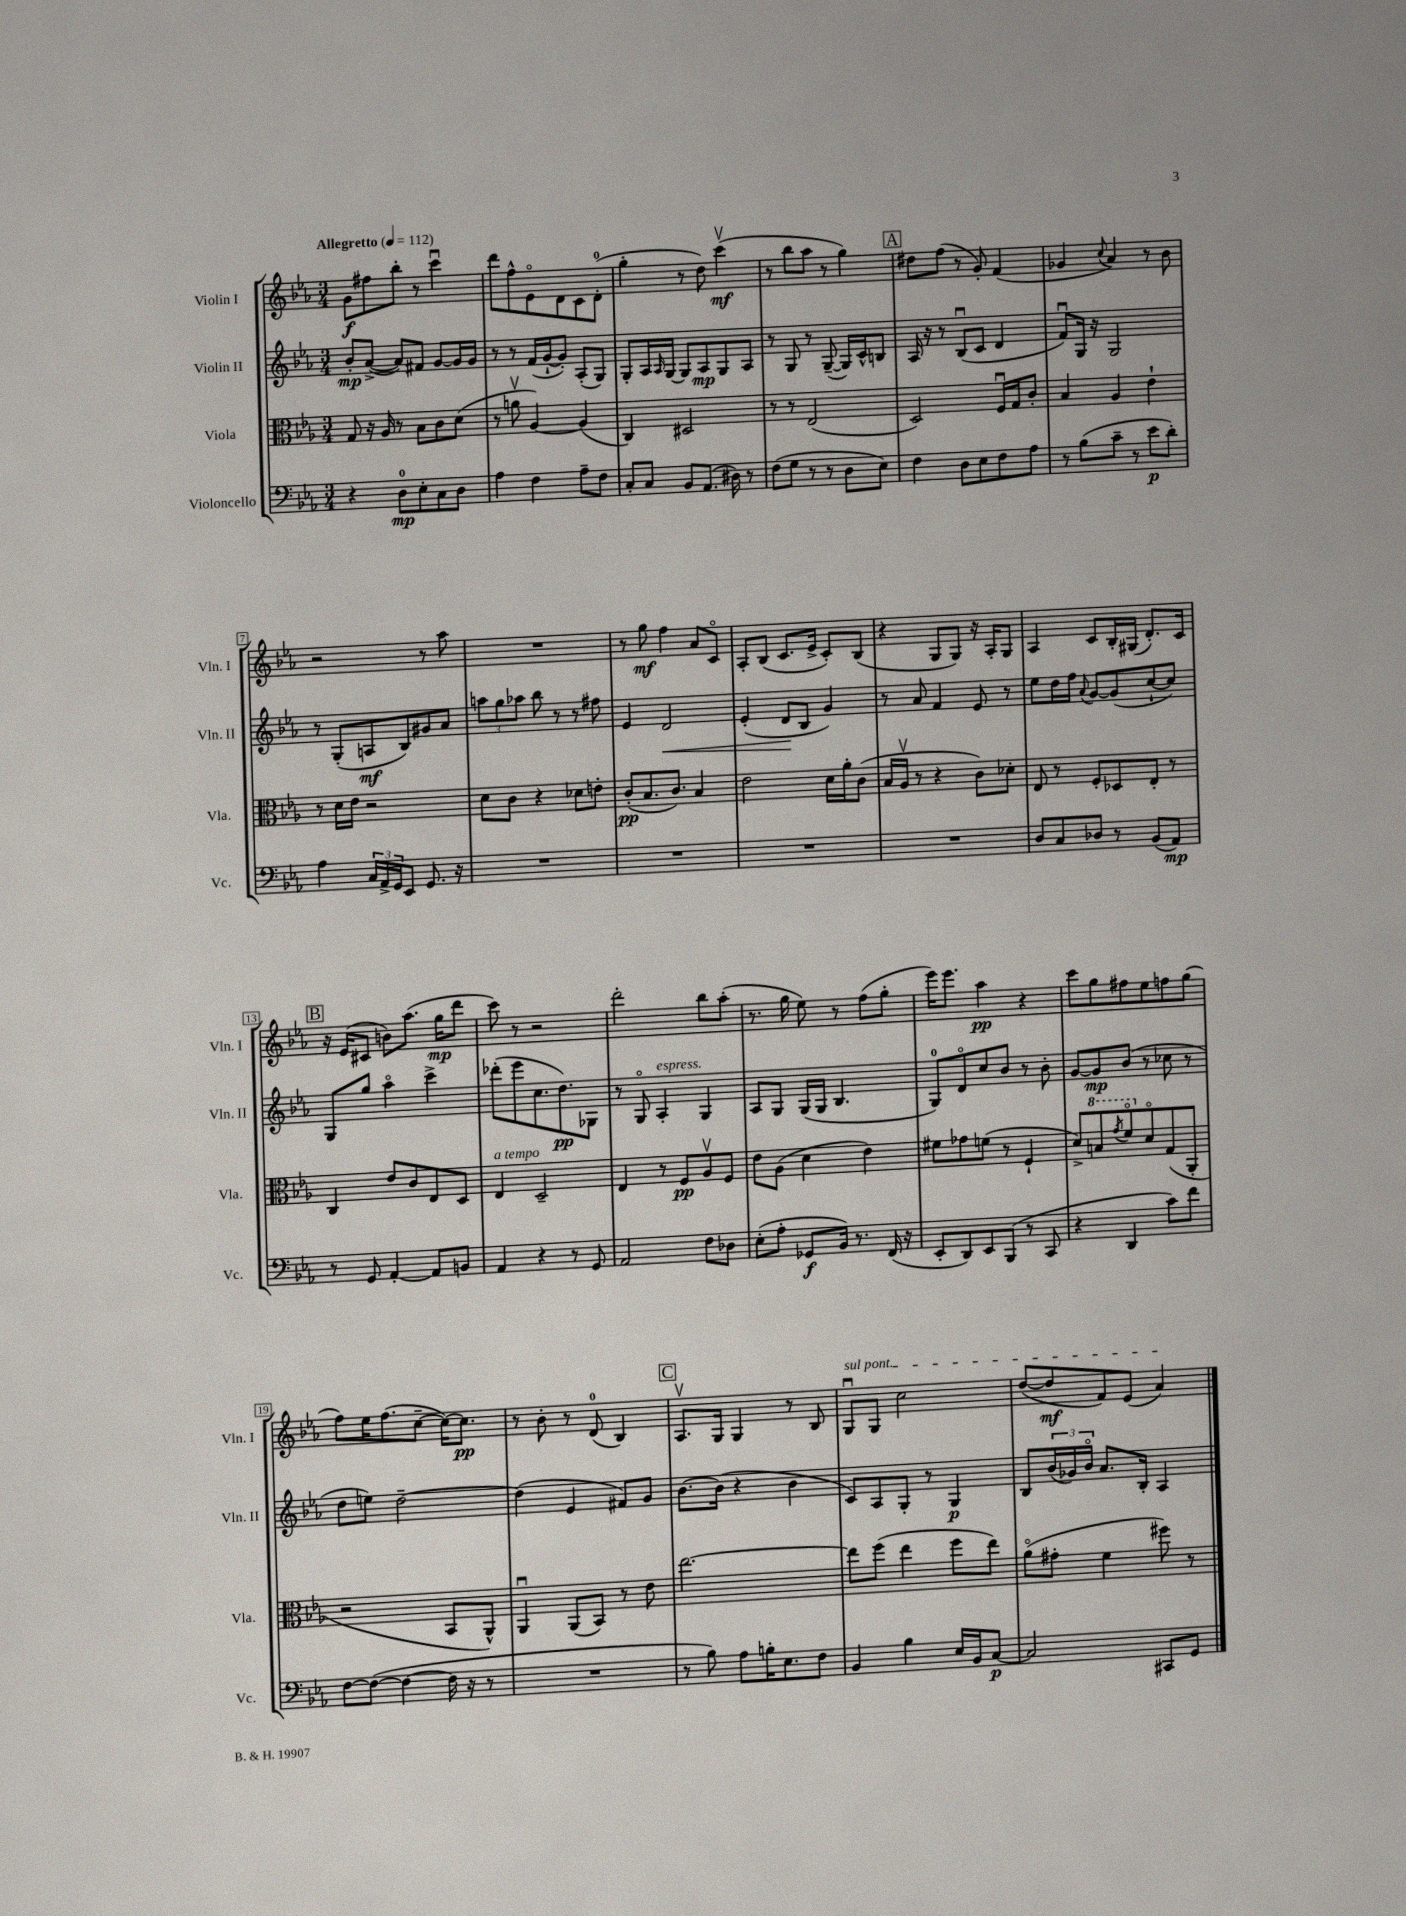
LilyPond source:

<<
\new StaffGroup <<
\new Staff = "s0" \with { instrumentName = "Violin I" shortInstrumentName = "Vln. I" } {
    \clef treble \key ees \major \numericTimeSignature \time 3/4 \tempo "Allegretto" 4 = 112
    g'8\f fis''8 bes''8-. r8 c'''4\downbow |
    d'''8 f''8-^ ees'8\flageolet d'8 c'8 d'8-0-.( |
    g''4-. r8 d''8) c'''4\upbow\mf( |
    r8 bes''8 aes''8 r8 g''4) |
    \mark \markup { \box "A" } dis''8 f''8( r8 g'8-.) f'4( |
    ges'4 \appoggiatura { c''8 } aes'4) r8 bes'8 |
    r2 r8 aes''8 |
    R2. |
    r8 g''8\mf f''4 aes'8 c'8\flageolet |
    aes8-. bes8( c'8. ees'16-> c'8-.) bes8( |
    r4 g8 g8) r16 aes16-. g8 |
    aes4 c'8 bes16-. gis16( d'8.-.) c'16 |
    \mark \markup { \box "B" } r16 ees'16( cis'8 b'8) aes''8.( g''16\mp d'''8 |
    c'''8) r8 r2 |
    d'''2-. bes''8 aes''8-.( |
    r8. g''16 ees''8) r8 f''8( g''8-. |
    ees'''16) ees'''8. aes''4\pp r4 |
    c'''8 g''8 fis''8 ees''8 f''8 g''8( |
    f''8) ees''16 f''8.( c''8~-- c''16~) c''8.\pp |
    r8 bes'8-. r8 d'8-0( bes4) |
    \mark \markup { \box "C" } aes8.\upbow g16 g4 r8 bes8 |
    \once \override TextSpanner.bound-details.left.text = \markup { \italic "sul pont." } g8\downbow\startTextSpan g8 c''2 |
    d''8~( d''8\mf f'8) ees'8( aes'4\stopTextSpan) \bar "|." |
}
\new Staff = "s1" \with { instrumentName = "Violin II" shortInstrumentName = "Vln. II" } {
    \clef treble \key ees \major \numericTimeSignature \time 3/4
    bes'8-.\mp aes'8~->( aes'8) fis'8 g'8~ g'16 g'16 |
    r8 r8 f'16( g'16~-! g'8-.) aes8-.( g8) |
    g8-. aes16 \grace { aes16 } g16~ g8 aes8\mp g8 aes8 |
    r8 g8 r8 g8~--( g16) c'16-^ b8 |
    \mark \markup { \box "A" } aes16 r16 r8 bes8\downbow( c'8 d'4 |
    f'8\downbow) g16 r16 g2 |
    r8 g8-.( a8\mf bes8) gis'8 aes'8 |
    \tuplet 3/2 { a''8 g''8 aes''8 } bes''8 r8 r8 fis''8 |
    ees'4 d'2\< |
    ees'4-.( d'8\! bes8 g'4) |
    r8 aes'8 f'4 ees'8 r8 |
    ees''8 d''16 f''16 \appoggiatura { aes'8 } g'8~ g'8( c''8~-! c''8) |
    \mark \markup { \box "B" } g8 g''8 aes''4\flageolet c'''4-> |
    des'''8-.( ees'''8 c''8. d''8.\pp) ges8 |
    r8 g8\flageolet aes4-.^\markup { \italic "espress." } g4 |
    aes8 g8 g16( g16 bes4. |
    g8-0) d'8\flageolet c''8 bes'8 r8 bes'8-. |
    g'8~ g'8\mp bes'8( r8 ces''8 r8 |
    d''8 e''8) d''2~-- |
    d''4( ees'4 fis'8) g'8 |
    \mark \markup { \box "C" } bes'8.~ bes'16( r4 bes'4 |
    c'8) aes8 g8-. r8 g4\p |
    bes8 \tuplet 3/2 { bes'16( ges'16) bes'16\flageolet } aes'8. bes16-. aes4 \bar "|." |
}
\new Staff = "s2" \with { instrumentName = "Viola" shortInstrumentName = "Vla." } {
    \clef alto \key ees \major \numericTimeSignature \time 3/4
    g8 r16 aes16 r8 bes8 c'8 d'8( |
    r8 a'8\upbow aes4~) aes4( |
    c4) dis2 |
    r8 r8 ees2( |
    \mark \markup { \box "A" } d2) f16\downbow g16 c'8-. |
    bes4 aes4 ees'4-! |
    r8 d'16 ees'16 r2 |
    d'8 c'8 r4 des'8 e'8-. |
    c'8-.\pp( bes8. c'8.) bes4 |
    ees'2 d'16 aes'16-. c'8( |
    bes16 aes16\upbow r8 r4 c'8) des'8-. |
    ees8 r8 f8-. des8 ees8-. r8 |
    \mark \markup { \box "B" } c4 ees'8 c'8 ees8 d8 |
    ees4^\markup { \italic "a tempo" } d2-- |
    ees4 r8 f8\pp aes8\upbow f8 |
    ees'8 aes8( d'4 ees'4) |
    fis'8 ges'8 f'8( r8 f4-! |
    d'8->) \ottava #1 b'8 \acciaccatura { g''8 } f''8\flageolet \ottava #0 d'8\flageolet g8( aes,8-. |
    r2 bes,8 aes,8-^) |
    aes,4\downbow aes,8( bes,8) r8 ees'8 |
    \mark \markup { \box "C" } ees''2.~ |
    ees''8 f''8( ees''4 f''8 ees''8) |
    aes'8\flageolet( gis'8-. f'4 fis''8) r8 \bar "|." |
}
\new Staff = "s3" \with { instrumentName = "Violoncello" shortInstrumentName = "Vc." } {
    \clef bass \key ees \major \numericTimeSignature \time 3/4
    r4 d8-0\mp ees8-. c8 d8 |
    aes4 f4 aes8-- f8 |
    c8-. c8 bes,8 aes,8.( dis16) r8 |
    f8( g8 r8 r8 d8 ees8) |
    \mark \markup { \box "A" } f4 d8 ees8 f8 aes8 |
    r8 bes8( c'8-- r8 ees'8\p d'8-.) |
    aes4 \tuplet 3/2 { c16 aes,16-> g,16 } ees,8 g,8. r16 |
    R2. |
    R2. |
    R2. |
    R2. |
    d8 c8 des8 r8 bes,8( aes,8\mp) |
    \mark \markup { \box "B" } r8 g,8 aes,4~-. aes,8 b,8 |
    aes,4 r4 r8 g,8 |
    aes,2 f8 des8 |
    ees8-.( aes8-. ges,8\f bes,16) r8. f,16( r16 |
    ees,8-. d,8) ees,8 bes,,8( r8 c,8 |
    r4 d,4 c'8) f'8 |
    f8~ f8~( f4~ f16 r16 r8 |
    R2. |
    \mark \markup { \box "C" } r8 bes8) aes8 b16-. ees8. f8 |
    bes,4 bes4 ees16 bes,16 c8~\p |
    c2 cis,8 g,8 \bar "|." |
}
>>
>>
\layout { \context { \Score \override BarNumber.stencil = #(make-stencil-boxer 0.1 0.3 ly:text-interface::print) } }
